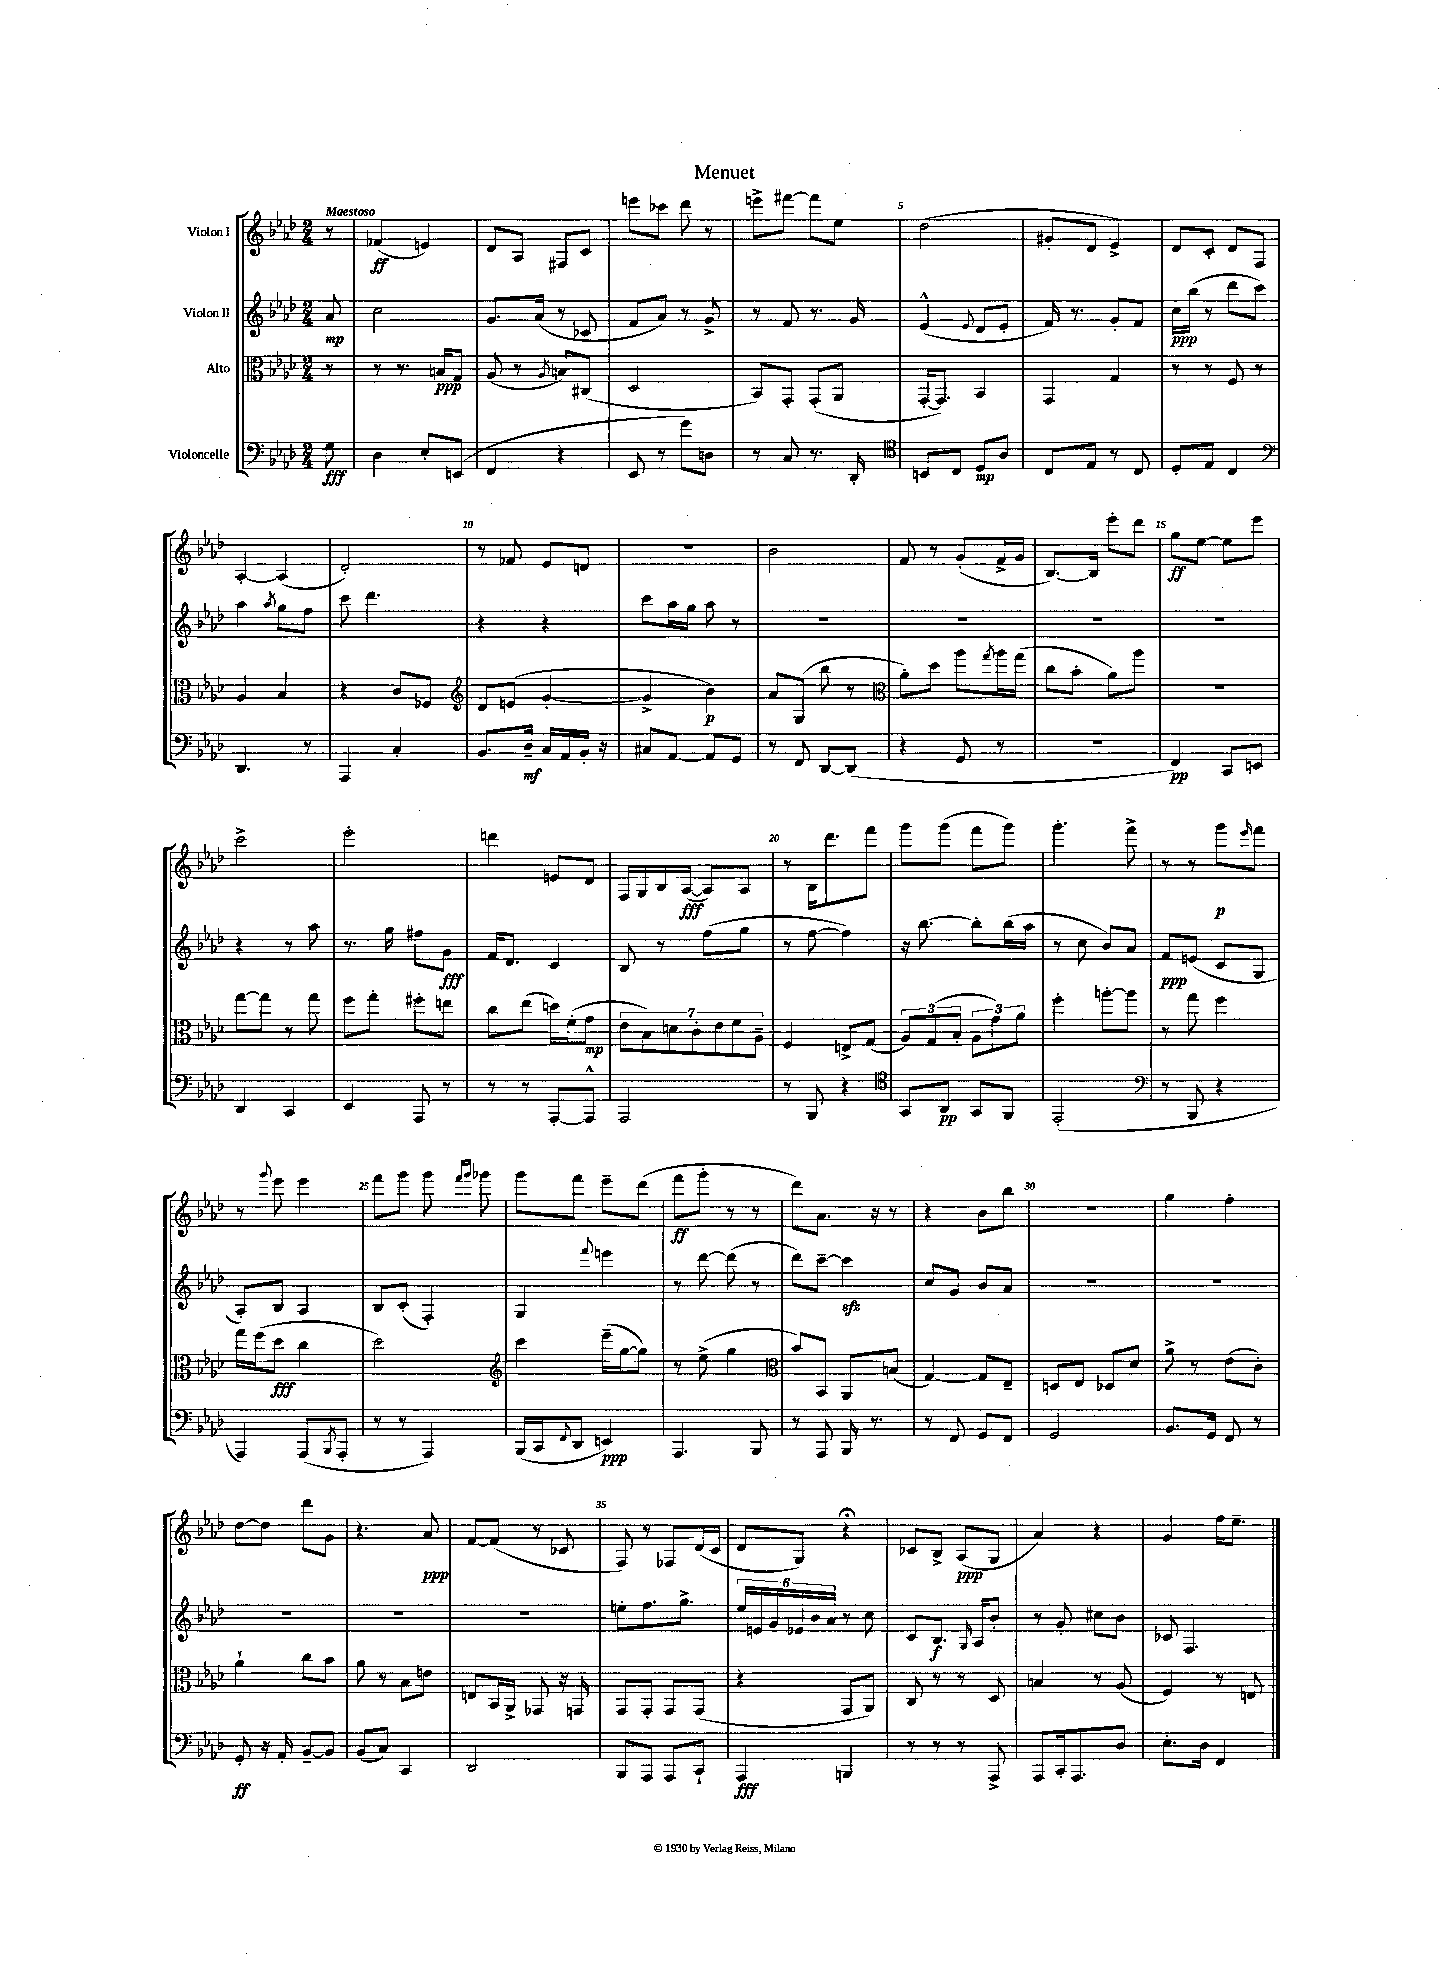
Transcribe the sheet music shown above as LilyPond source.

\header { title = "Menuet" }
<<
\new StaffGroup <<
\new Staff = "s0" \with { instrumentName = "Violon I" } {
    \clef treble \key aes \major \numericTimeSignature \time 2/4 \partial 8 \tempo "Maestoso"
    r8 |
    fes'4\ff( e'4) |
    des'8 aes8 fis8 c'8 |
    e'''8 ces'''8 des'''8 r8 |
    e'''8-> fis'''8~ fis'''8 ees''8 |
    des''2( |
    gis'8-. des'8 ees'4->) |
    des'8 c'8-. des'8 f8 |
    aes4~-. aes4( |
    des'2-.) |
    r8 fes'8 ees'8 d'8 |
    R2 |
    bes'2 |
    f'8 r8 g'8-.( f'16-> g'16 |
    bes8.~) bes16 ees'''8-. des'''8 |
    g''8\ff ees''8~ ees''8 ees'''8 |
    c'''2-> |
    ees'''2-. |
    d'''4 e'8 des'8 |
    f16 g16 bes16 aes16~\fff( aes8) aes8 |
    r8 bes16 des'''8. f'''8 |
    g'''8 g'''8( f'''8 g'''8) |
    g'''4.-. f'''8-> |
    r8 r8 g'''8\p \grace { ees'''16 } f'''8 |
    r8 \appoggiatura { g'''8 } ees'''8 ees'''4 |
    f'''8 g'''8 g'''8 \grace { f'''16 g'''16 } ges'''8 |
    g'''8 f'''8 ees'''8-- des'''8( |
    f'''8\ff g'''8-. r8 r8 |
    des'''8) aes'8. r16 r8 |
    r4 bes'8 bes''8 |
    R2 |
    g''4 f''4-. |
    des''8~ des''8 des'''8 g'8 |
    r4. aes'8\ppp |
    f'8~ f'8( r8 ces'8 |
    f8) r8 fes8 des'16( c'16 |
    des'8 g8) r4\fermata |
    ces'8 bes8-> aes8\ppp( g8 |
    aes'4) r4 |
    g'4 f''16 ees''8.-- \bar "|." |
}
\new Staff = "s1" \with { instrumentName = "Violon II" } {
    \clef treble \key aes \major \numericTimeSignature \time 2/4 \partial 8
    aes'8\mp |
    c''2 |
    g'8. aes'16( r8 ces'8 |
    f'8 aes'8) r8 g'8-> |
    r8 f'8 r8. g'16 |
    ees'4-^( \appoggiatura { ees'8 } des'8 ees'8-. |
    f'16) r8. g'8-. f'8 |
    c''16\ppp bes''16( r8 des'''8 c'''8) |
    aes''4 \acciaccatura { aes''8 } g''8 f''8 |
    c'''8 des'''4. |
    r4 r4 |
    c'''8 aes''16 g''16 aes''8 r8 |
    R2 |
    R2 |
    R2 |
    R2 |
    r4 r8 aes''8 |
    r8. g''16 fis''8 g'8\fff |
    f'16 des'8. c'4 |
    bes8 r8 f''8( g''8 |
    r8 f''8~ f''4) |
    r16 bes''8.~ bes''8-. bes''16( aes''16 |
    r8 c''8 bes'8) aes'8 |
    f'8\ppp e'8( c'8 g8 |
    aes8-.) bes8 aes4 |
    bes8 c'8-.( f4-.) |
    g4 \appoggiatura { f'''8 } e'''4 |
    r8 des'''8~ des'''8( r8 |
    des'''8) c'''8~-- c'''4\sfz |
    c''8 g'8 bes'8 aes'8 |
    R2 |
    R2 |
    R2 |
    R2 |
    R2 |
    e''8-. f''8. g''8.-> |
    \tuplet 6/4 { ees''16 e'16 g'16 ees'16 bes'16 aes'16 } r8 c''8 |
    c'8 bes8.\f \grace { g16 } aes16 bes'8-. |
    r8 g'8-. cis''8 bes'8 |
    ces'8 f4. \bar "|." |
}
\new Staff = "s2" \with { instrumentName = "Alto" } {
    \clef alto \key aes \major \numericTimeSignature \time 2/4 \partial 8
    r8 |
    r8 r8. b16\ppp g8 |
    aes8( r8 \acciaccatura { aes8 } b8) cis8( |
    des2 |
    bes,8) g,8-. g,8-.( aes,8 |
    g,16~-. g,8.) bes,4 |
    g,4 g4 |
    r8 r8 f8 r8 |
    aes4 bes4 |
    r4 c'8 fes8 |
    \clef treble des'8 e'8( g'4~-. |
    g'4-> bes'4\p) |
    aes'8 g8( bes''8 r8 |
    \clef alto aes'8-.) des''8 aes''8 \acciaccatura { g''8 } aes''16 g''16( |
    c''8 bes'8-. aes'8) aes''8 |
    r2 |
    g''8~ g''8 r8 g''8 |
    f''8 g''8-. fis''8-. e''8 |
    c''8 ees''8( d''16) f'16-.( g'8\mp |
    \tuplet 7/4 { ees'8 bes8) d'8 c'8-. ees'8 f'8 aes8-- } |
    f4 e8-> g8( |
    \tuplet 3/2 { aes8) g8( bes8-. } \tuplet 3/2 { aes8 g'8) aes'8 } |
    f''4-. a''8~-. a''8 |
    r8 g''8 f''4 |
    g''16 f''16( des''8\fff c''4 |
    des''2) |
    \clef treble c'''4 ees'''16--( g''16~ g''8) |
    r8 ees''8->( g''4 |
    \clef alto bes'8) bes,8 aes,8 b8( |
    g4~) g8 ees8-- |
    d8 ees8 des8 des'8 |
    aes'8-> r8 ees'8( c'8-.) |
    aes'4-! c''8 bes'8 |
    aes'8 r8 bes8 e'8 |
    e8 bes,16 aes,16-> ges,8 r16 g,16 |
    g,8 g,8-. g,8 g,8( |
    r4 g,8 aes,8) |
    c8 r8 r8 des8 |
    b4 r8 aes8( |
    f4) r8 e8 \bar "|." |
}
\new Staff = "s3" \with { instrumentName = "Violoncelle" } {
    \clef bass \key aes \major \numericTimeSignature \time 2/4 \partial 8
    g8\fff |
    des4 ees8-. e,8( |
    f,4 r4 |
    ees,8 r8 g'8) d8 |
    r8 c8 r8. des,16-. |
    \clef tenor b,8 c8 des8\mp aes8 |
    c8 ees8 r8 c8 |
    des8-. ees8 c4 |
    \clef bass des,4. r8 |
    aes,,4 c4-. |
    bes,8. des16--\mf c16 aes,16 bes,16-. r16 |
    cis8 aes,8~ aes,8 g,8 |
    r8 f,8 des,8~ des,8( |
    r4 g,8 r8 |
    r2 |
    f,4\pp) c,8 e,8 |
    des,4 c,4 |
    ees,4 aes,,8 r8 |
    r8 r8 aes,,8~-. aes,,8-^ |
    aes,,2 |
    r8 bes,,8 r4 |
    \clef tenor g,8 aes,8\pp g,8 f,8 |
    ees,2-.( |
    \clef bass r8 bes,,8 r4 |
    aes,,4) aes,,8( \acciaccatura { bes,,8 } aes,,8-. |
    r8 r8 aes,,4) |
    bes,,16( c,16 \appoggiatura { f,8 } des,8 e,4\ppp) |
    aes,,4. bes,,8 |
    r8 aes,,8 bes,,16 r8. |
    r8 f,8 g,8 f,8 |
    g,2 |
    bes,8. g,16 f,8 r8 |
    g,8-.\ff r16 aes,16-. bes,8~-- bes,8 |
    bes,8( c8) c,4 |
    des,2 |
    bes,,8 aes,,8 aes,,8 c,8-! |
    aes,,4\fff b,,4 |
    r8 r8 r8 aes,,8-> |
    aes,,8 c,16-. aes,,8. des8 |
    ees8.-. des16 f,4 \bar "|." |
}
>>
>>
\layout { \context { \Score \override BarNumber.break-visibility = ##(#f #t #t) barNumberVisibility = #(every-nth-bar-number-visible 5) } }
